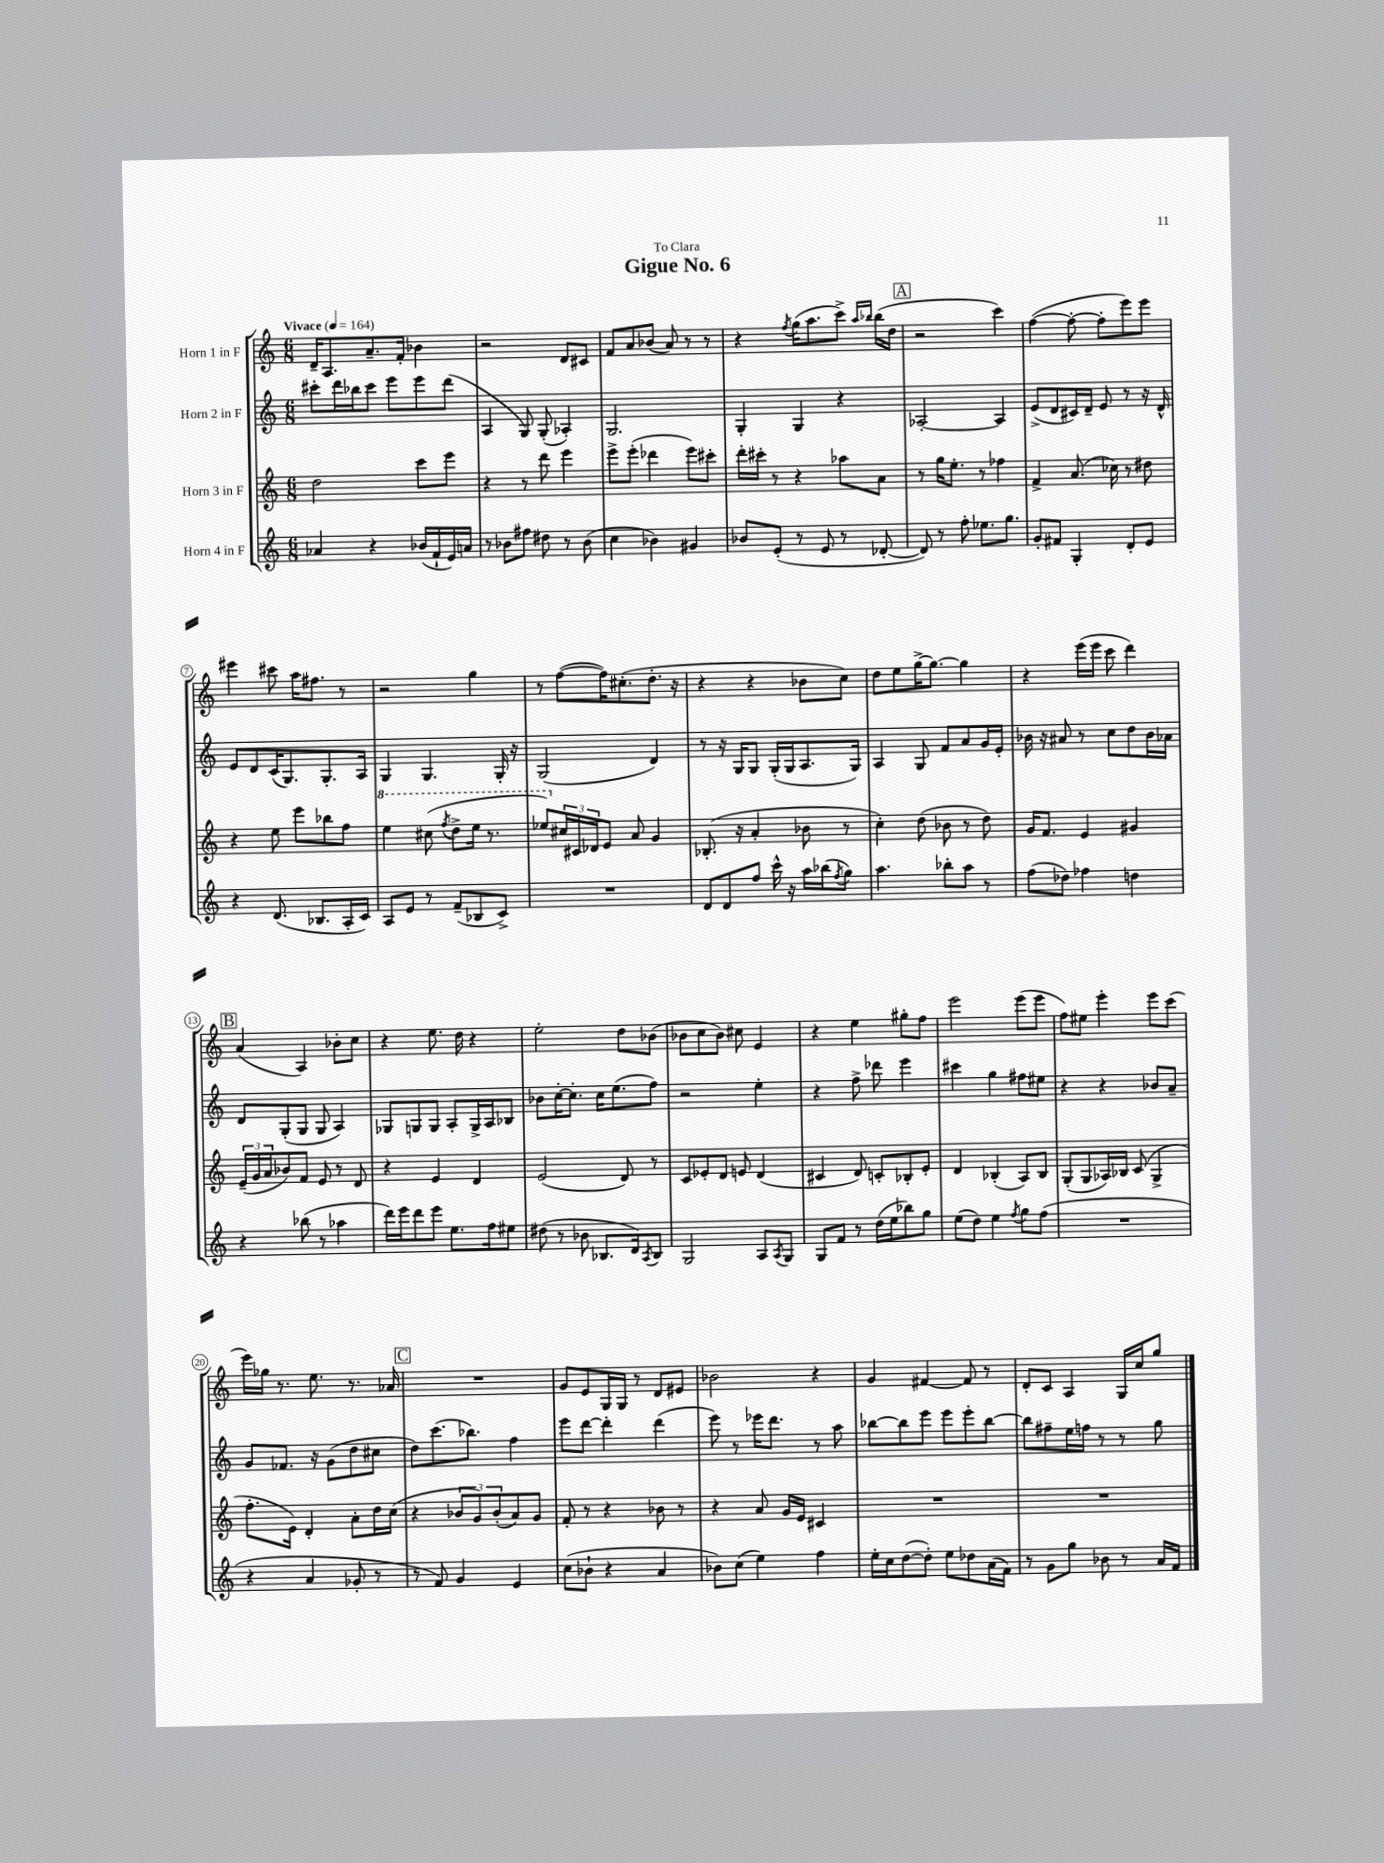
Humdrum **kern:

**kern	**kern	**kern	**kern
*part4	*part3	*part2	*part1
*staff4	*staff3	*staff2	*staff1
*I"Horn 4 in F	*I"Horn 3 in F	*I"Horn 2 in F	*I"Horn 1 in F
*clefG2	*clefG2	*clefG2	*clefG2
*k[]	*k[]	*k[]	*k[]
*M6/8	*M6/8	*M6/8	*M6/8
*MM164	*MM164	*MM164	*MM164
=1	=1	=1	=1
!	!	!	!LO:TX:a:B:t=Vivace
4a-X/	2dd\	8ccc#X'\L	16d~/KL
.	.	.	8.A/
.	.	16ddd\L	.
.	.	16bb-X\J	.
4r	.	8ccc#\J	8.a~/
.	.	8eee\L	.
.	.	.	16f'/Jk
(16b-X/LL	8ccc\L	8eee\	4b-X\
16f`/	.	.	.
16e/)	8eee\J	(8ddd\J	.
16an/JJ	.	.	.
=2	=2	=2	=2
8r	4r	4A/	2r
8b-X\L	.	.	.
8ff#X\J	8r	8G/)	.
8dd#X\	8ddd\	(8G'/	.
8r	4eee\	4A-X'/)	8d/L
(8b-\	.	.	8c#X/J
=3	=3	=3	=3
4cc\	8eee^\L	2.G/	8f/L
.	(8eee'\J	.	8a/
4b-X\)	4ddd-X\	.	(8b-X/J
.	.	.	8a/)
4g#X/	8eee\L)	.	8r
.	8ccc#X'\J	.	8r
=4	=4	=4	=4
8b-X/L	16ddd'\LL	4G'/	4r
.	16ccc#X'\JJ	.	.
(8e'/J	8r	.	.
.	.	.	8qff/
8r	4r	4G/	(16gg\KL
.	.	.	8.aa\
8e/	.	.	.
8r	8aa-X\L	4r	8ccc^\J)
.	.	.	16qqaa/LL
.	.	.	16qqbb-X/JJ
[8d-X'/	8a\J	.	(16bb-\LL
.	.	.	16dd\JJ
!!LO:REH:place=s1:t=A
=5	=5	=5	=5
8d-/])	8r	[2A-X'/	2r
8r	16gg\KL	.	.
.	8.ee'\J	.	.
8ff'\	.	.	.
8.ee-X\L	8r	.	.
.	4ff-X\	4A-/]	4ccc\)
8.gg\J	.	.	.
=6	=6	=6	=6
8g'/L	4f^/	(8e^/L	([4ff\
8f#X/J	.	8d/	.
4G'/	(8.a/	16c#X/L)	8ff'\_
.	.	16d~/JJ	.
.	.	8e/	8ff'\L]
.	16cc-X\)	.	.
8d'/L	8r	8r	8eee\)
8e/J	8dd#X\	16r	8eee\J
.	.	16d^^/	.
!!LO:LB:g=z
=7	=7	=7	=7
4r	4r	8e/L	4eee#X\
.	.	8d/	.
(8.d/	8ee\	(16c/K	8ccc#X\
.	.	8.G/)	.
.	8eee\L	.	16aa\KL
8.B-X/L	.	.	8.ff#X\J
.	8bb-X\	8.G'/	.
16A'/L	8ff\J	.	8r
16c/JJ)	.	16A/Jk	.
=8	=8	=8	=8
*	*8va	*	*
8A/L	4eee\	4G/	2r
8e/J	.	.	.
8r	(8ccc#X\	4.G/	.
.	8qfff/	.	.
(8f~/L	8ddd^\L	.	.
8B-X/	16eee\Jk	.	4gg\
.	8.r	.	.
8c^/J)	.	16G'/	.
.	.	16r	.
=9	=9	=9	=9
2.r	8eee-X/L)	(2G/	8r
*	*X8va	*	*
.	24cc#X/L	.	([8ff\L
.	24c#X/	.	.
.	24d-X/J	.	.
.	8e/J	.	16ff\K])
.	.	.	(8.cc#X'\
.	8a/	.	.
.	4g/	4d/)	8.dd'\J
.	.	.	16r
=10	=10	=10	=10
8d/L	(8.B-X'/	8r	4r
8d/	.	16r	.
.	16r	16G/KL	.
8ff/J	4a'/	8G/J	4r
16ccc^^\	.	(16G'/LL	.
16r	.	16G/J	.
16aa\LL	8b-X\	8.A/	8b-X\L
(16bb-X\J	.	.	.
8qff/	.	.	.
8gg\J)	8r	.	8cc\J)
.	.	16G/Jk)	.
=11	=11	=11	=11
4.aa\	4cc'\)	4A/	8dd\L
.	.	.	8ee\
.	(8dd\	8G/	[16gg^\K
.	.	.	8.gg\J_
8bb-X'\L	8b-X\	8f/L	.
8aa\J	8r	8a/	4gg\]
8r	8dd\)	16g/L	.
.	.	16e'/JJ	.
=12	=12	=12	=12
(8ff\L	16g/KL	16b-X\	4r
.	8.f/J	16r	.
8dd-X\J)	.	8a#X/	.
4ff-X\	4e/	8r	(16eee\LL
.	.	.	16eee\JJ
.	.	8cc\L	8ccc\
4ddn\	4g#X/	8dd\	4ddd\)
.	.	16b-\L	.
.	.	16a-X\JJ	.
!!LO:LB:g=z
!!LO:REH:place=s1:t=B
=13	=13	=13	=13
4r	(24e~/LL	8d/L	(4a/
.	24g/	.	.
.	24a/J	.	.
.	8b-X/)	(8G'/	.
(8bb-X\	8f/J	8G/J	4A/)
8r	8e/	8G/	.
4aa-X\	8r	4A/)	8b-X'\L
.	8d/	.	8cc\J
=14	=14	=14	=14
16ddd\LL)	4r	8G-X/L	4r
16eee\J	.	.	.
8ddd\	.	8Gn/	.
8eee\J	4e/	8G/J	8.ee\
8.ee\L	.	8A'/L	.
.	.	.	16dd\
.	4d/	16G^/L	4r
16ff\k	.	16A/J	.
8ee#X\J	.	8B-X/J	.
=15	=15	=15	=15
(8dd#X\	(2e/	8b-X\L	2ee'\
8r	.	[16cc'\K	.
.	.	8.cc'\J]	.
8b-X\	.	.	.
8.B-X/L	.	16cc\KL	.
.	.	(8.ee\	.
.	8d/)	.	8dd\L
16d/k)	.	.	.
8qA/	.	.	.
8B-/J	8r	8ff\J)	(8b-X\J
=16	=16	=16	=16
2G/	8c/L	2r	8b-X\L
.	8e-X'/	.	8cc\
.	8d/J	.	8b-\J)
.	8en/	.	8cc#X\
8A/L	(4d/	4ee'\	4e/
8qA/	.	.	.
8G/J	.	.	.
=17	=17	=17	=17
8G/L	4c#X/	4r	4r
8f/J	.	.	.
8r	8d/)	8ff^\	4ee\
(16dd\LL	8cn'/L	8ddd-X\	.
16ee\J	.	.	.
8bb-X\)	8B-X'/	4eee\	8gg#X'\L
8gg\J	8e'/J	.	8ff\J
=18	=18	=18	=18
(8ee\L	4d/	4ccc#X\	2eee\
8dd\J)	.	.	.
4ee\	(4B-X'/	4gg\	.
8qff/	.	.	.
8gg\L	8A/L)	8ff#X\L	(8eee\L
(8ff\J	8B-/J	8ee#X\J	8eee\J
=19	=19	=19	=19
2.r	(8G'/L	4r	8ff\L)
.	8G/	.	8ee#X\J
.	16A-X/L)	4r	4eee'\
.	16B-X/JJ	.	.
.	(8c/	.	.
.	4G^/	8b-X/L	8eee\L
.	.	8a~/J	(8ccc\J
!!LO:LB:g=z
=20	=20	=20	=20
4r	8.ff'\L	8g/L	16eee\LL)
.	.	.	16gg-X\JJ
.	.	8.f-X/J	8.r
.	16e\Jk)	.	.
4a/	4d'/	.	.
.	.	16r	8.ee\
.	.	(8g\L	.
8g-X'/	8a'\L	8dd\	8.r
8r	16dd\L	8cc#X\J	.
.	(16cc\JJ	.	16a-X/
!!LO:REH:place=s1:t=C
=21	=21	=21	=21
8r	4r	8dd\L)	2.r
8f/)	.	(8.ccc\	.
4g/	12b-X/L	.	.
.	.	8.bb-X\J)	.
.	12g/)	.	.
.	(12b-'/	.	.
4e/	8a/)	4ff\	.
.	8g/J	.	.
=22	=22	=22	=22
(8cc\L	8f'/	8eee\L	8g/L
8b-X`\J	8r	[8ddd\J	8e/
4r	4r	4ddd'\]	16G/L
.	.	.	16G/JJ
.	.	.	8r
4a/	8b-X\	(4ddd\	8d/L
.	8r	.	8e#X/J
=23	=23	=23	=23
8b-X\L)	4r	8eee\)	2b-X\
(8cc\J	.	8r	.
4ee\)	8a/	16eee-X\KL	.
.	.	8.ddd\J	.
.	16g/LL	.	.
.	16e/JJ	.	.
4ff\	4c#X/	8r	4r
.	.	8aa\	.
=24	=24	=24	=24
16ee'\LL	2.r	[8bb-X\L	4g/
16cc\J	.	.	.
([8dd\	.	8bb-\]	.
8dd'\J])	.	8eee\J	[4f#X/
8ee\L	.	8eee\L	.
8dd-X\	.	8eee'\	8f#/]
(16a\L	.	[8bb-\J	8r
16f\JJ)	.	.	.
=25	=25	=25	=25
8r	2.r	8bb-\L]	8d'/L
8g\L	.	8ff#X~\	8c/J
8gg\J	.	16ee\L	4A/
.	.	16ffn\JJ	.
8b-X\	.	8r	.
8r	.	8r	16G/LL
.	.	.	16cc/J
16a/LL	.	8gg\	8gg/J
16f/JJ	.	.	.
==	==	==	==
*-	*-	*-	*-
